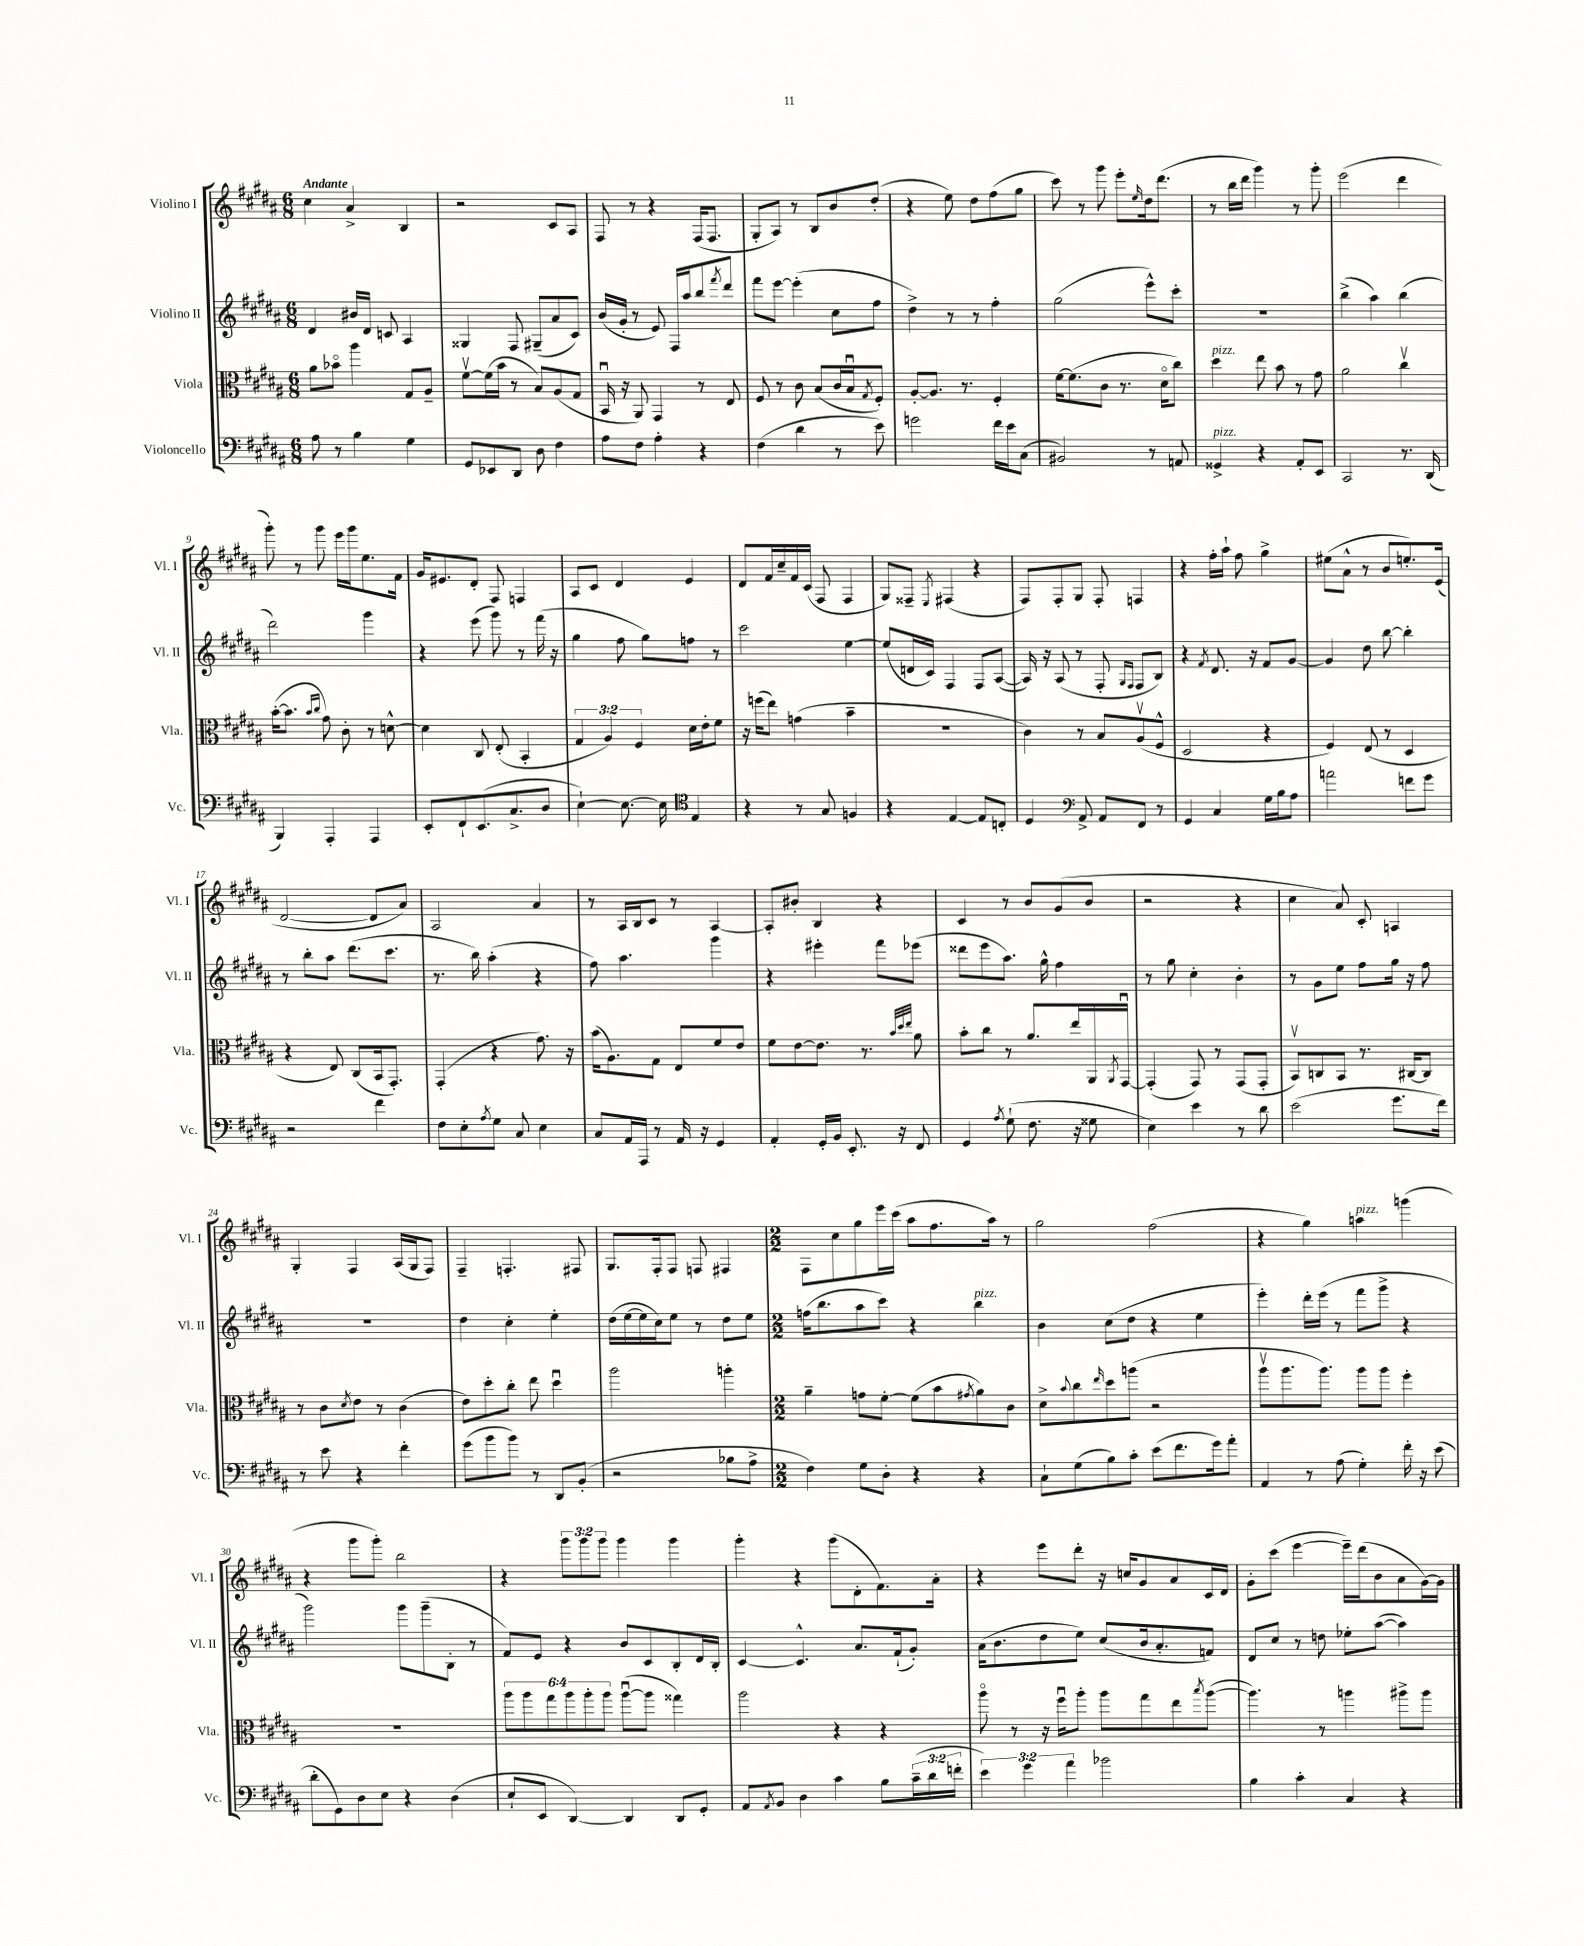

**kern	**kern	**kern	**kern
*part4	*part3	*part2	*part1
*staff4	*staff3	*staff2	*staff1
*I"Violoncello	*I"Viola	*I"Violino II	*I"Violino I
*I'Vc.	*I'Vla.	*I'Vl. II	*I'Vl. I
*clefF4	*clefC3	*clefG2	*clefG2
*k[f#c#g#d#a#]	*k[f#c#g#d#a#]	*k[f#c#g#d#a#]	*k[f#c#g#d#a#]
*M6/8	*M6/8	*M6/8	*M6/8
=1	=1	=1	=1
!	!	!	!LO:TX:a:B:t=Andante
8A#\	8a#\L	4d#/	4cc#\
8r	8b-X\J	.	.
4B\	4aa#\	16b#X/LL	4a#^/
.	.	16d#/JJ	.
.	.	8cn/	.
4G#\	8G#/L	4A#/	4B/
.	8A#~/J	.	.
=2	=2	=2	=2
8GG#/L	[8f#v\L	4G##X/	2r
8EE-X/	(16f#\L]	.	.
.	16b\JJ	.	.
8DD#/J	8r	8F#/	.
8D#\	8B/L)	(8G#X~/L	.
4F#\	(8A#/	8a#/	8c#/L
.	8G#/J	8c#/J)	8A#/J
=3	=3	=3	=3
8A#\L	16BBu/	(16b/LL	8F#/
.	16r	16g#'/JJ	.
8F#\J	8AA#/)	8r	8r
4A#'\	4GG#/	8e/)	4r
.	.	16F#/LL	.
.	.	16aa#/J	.
4r	8r	8bb/	(16F#/KL
.	.	.	8.F#/J
.	.	8qfff#/	.
.	8E/	8ddd#/J	.
=4	=4	=4	=4
(4F#\	8F#/	8fff#\L	8G#'/L
.	8r	[8eee\J	8A#/J)
4d#\	8c#\	(4eee'\]	8r
.	(8B/L	.	8B/L
8r	16c#/L	8cc#\L	8b/
.	16Bu/J	.	.
.	8qG#/	.	.
8e\)	8F#'/J)	8ff#\J	(8dd#'/J
=5	=5	=5	=5
2gn\	[8A#'/L	4dd#^\)	4r
.	8.A#/J]	.	.
.	.	8r	8ee\)
.	8.r	.	.
.	.	8r	8dd#\L
16f#\LL	4F#'/	4ff#'\	(8ff#\
16e\J	.	.	.
(8C#\J	.	.	8gg#\J
=6	=6	=6	=6
2BB#X/)	[16f#\KL	(2gg#\	8ccc#\)
.	(8.f#\]	.	.
.	.	.	8r
.	8c#\J	.	8ggg#\
.	8.r	.	8eee'\L
.	.	.	16qqee/
8r	.	8eee^^\L)	16dd#\k
.	16d#\KL	.	(8.ddd#\J
8AAn/	8cc#\J)	8ccc#'\J	.
=7	=7	=7	=7
!	!LO:TX:a:i:t=pizz.	!	!
!LO:TX:a:i:t=pizz.	!	!	!
4GG##X^/	4dd#\	2.r	8r
.	.	.	16bb\LL
.	.	.	16ddd#\JJ
4r	8ee\	.	4ggg#\)
.	8b\	.	.
8AA#'/L	8r	.	8r
8EE/J	8g#\	.	8ggg#'\
=8	=8	=8	=8
2CC#/	2a#\	(4bb^\	(2eee\
.	.	4aa#\)	.
8.r	4cc#v\	(4bb\	4ddd#\
(16DD#/	.	.	.
!!LO:LB:g=z
=9	=9	=9	=9
4BBB/)	([16b'\KL	2ddd#\)	8ggg#'\)
.	8.b\J]	.	.
.	.	.	8r
.	16qqb/LL	.	.
.	16qqcc#/JJ	.	.
4AAA#'/	8g#\)	.	8ggg#\
.	8c#'\	.	16eee\LL
.	.	.	16ggg#\J
4AAA#/	8r	4ggg#\	8.ee\
.	[8dn^^\	.	.
.	.	.	16f#\Jk
=10	=10	=10	=10
8EE'/L	4d\]	4r	16g#/KL
.	.	.	8.e#X/
8FF#`/	.	.	.
(8.EE/	8C#/	(8eee\	8d#'/J
.	(8E'/	8ggg#\)	8F#/
8.C#^/	.	.	.
.	4BB'/	8r	4Fn/
8D#/J	.	(16fff#\	.
.	.	16r	.
=11	=11	=11	=11
[4E`\)	6G#/	4gg#\	8A#/L
.	.	.	8c#/J
.	6A#/)	.	.
8.E\_	.	8ff#\	4d#/
.	6F#/	.	.
.	.	8gg#\L)	.
16E\]	.	.	.
*clefC4	*	*	*
4E/	16d#\LL	8ffn\J	4e/
.	16e'\J	.	.
.	8f#\J	8r	.
=12	=12	=12	=12
4r	16r	2ccc#\	8d#/L
.	(16ffn\KL	.	.
.	8ee\J)	.	16f#/L
.	.	.	16cc#~/
8r	(4gn\	.	16f#/
.	.	.	(16c#/JJ
8G#/	.	.	8F#/
4Fn/	4b~\	[4ee\	4F#/
=13	=13	=13	=13
4r	2.r	(8ee/L]	8G#/L)
.	.	16dn/L	8F##X~/J
.	.	16c#/JJ)	.
.	.	.	8qE/
[4E/	.	4F#/	(4F#X/
8E/L]	.	8F#/L	4r
8Cn'/J	.	([8A#/J	.
=14	=14	=14	=14
4D#/	4c#\)	16A#/])	8F#/L)
.	.	16r	.
.	.	(8A#/	8F#'/
*clefF4	*	*	*
8AA#^/	8r	8r	8G#/J
8AA#/L	8B/L	8F#'/	8F#'/
.	.	16qqG#/LL	.
.	.	16qqF#/JJ	.
8FF#/J	(8A#v/	8F#/L	4Fn/
8r	8F#^^/J	8B/J)	.
=15	=15	=15	=15
4GG#/	2D#/	4r	4r
.	.	8qf#/	.
4C#/	.	8.d#/	16ff#'\LL
.	.	.	16aa#`\JJ
.	.	.	8ff#\
.	.	16r	.
16G#\LL	4r	8f#/L	4gg#^\
16B\J	.	.	.
8A#\J	.	[8g#/J	.
=16	=16	=16	=16
2an\	4F#/)	4g#/]	(8ee#X\L
.	.	.	8a#^^\J
.	(8E/	8dd#\	8r
.	8r	[8bb\	8b/L
8fn\L	4D#/	4bb'\]	8.een'/)
8g#\J	.	.	.
.	.	.	(16e/Jk
!!LO:LB:g=z
=17	=17	=17	=17
2r	4r	8r	[2d#/
.	.	8bb'\L	.
.	8E/)	8aa#\J	.
.	(8C#/L	(8.ddd#\L	.
4f#\	16BB/k	.	8d#/L]
.	8.GG#'/J)	8.ccc#\J	.
.	.	.	8a#/J)
=18	=18	=18	=18
8F#\L	(4GG#'/	8.r	2A#/
8E'\	.	.	.
.	.	16bb\)	.
8qA#/	.	.	.
8G#\J	4r	(4aa#'\	.
8C#/	.	.	.
4E\	8.g#\)	4r	4a#/
.	16r	.	.
=19	=19	=19	=19
8C#/L	(16b\KL	8ff#\)	8r
.	8.A#\)	.	.
16AA#/L	.	4.aa#\	16A#/LL
16AAA#/JJ	.	.	16B/J
8r	8G#\J	.	8c#/J
16AA#/	8E/L	.	8r
16r	.	.	.
4GG#/	8f#/	4ggg#\	[4A#/
.	8e/J	.	.
=20	=20	=20	=20
4AA#'/	8f#\L	4r	8A#'/L]
.	[8e\	.	8b#X'/J
16GG#'/LL	8.e\J]	4eee#X'\	4B/
16BB/JJ	.	.	.
8.EE'/	.	.	.
.	8.r	.	.
.	.	8fff#\L	4r
16r	.	.	.
.	32qqb/LLL	.	.
.	32qqdd#/	.	.
.	32qqee/JJJ	.	.
8FF#/	8a#\	(8eee-X\J	.
=21	=21	=21	=21
4GG#/	8b'\L	8ddd##X\L	4c#/
.	8cc#\J	8eee\	.
8qA#/	.	.	.
(8G#`\	8r	8.aa#\J)	8r
8.F#\	8.a#/L	.	8b/L
.	.	16gg#^^\	.
.	.	4ff#\	(8g#/
16r	16ee/L	.	.
8G##X\	16AA#/	.	8b/J
.	8qAA#/	.	.
.	[16GG#u/JJ	.	.
=22	=22	=22	=22
4E\)	(4GG#'/]	8r	2r
.	.	8gg#\	.
4e\	8GG#/)	4cc#'\	.
.	8r	.	.
8r	(8GG#/L	4b'\	4r
8d#\	8GG#'/J	.	.
=23	=23	=23	=23
(2e\	8BBv/L)	8r	4cc#\
.	8Cn/	8g#\L	.
.	8BB/J	8ee\J	8a#/)
.	8.r	8ff#\L	8c#'/
8.g#\L	.	16gg#\Jk	4An/
.	[16C#X/KL	16r	.
.	8C#/J]	8ff#\	.
16f#\Jk)	.	.	.
!!LO:LB:g=z
=24	=24	=24	=24
8r	8r	2.r	4G#'/
8e\	8c#\L	.	.
.	8qd#/	.	.
4r	8e\J	.	4F#/
.	8r	.	.
4f#'\	(4c#\	.	(16A#/LL
.	.	.	16G#/J
.	.	.	8F#/J)
=25	=25	=25	=25
(8g#\L	8e\L)	4dd#\	4F#~/
8b\	8dd#'\	.	.
8b\J)	8cc#'\J	4cc#'\	4.Fn'/
8r	8ee\	.	.
8DD#/L	4dd#u\	4ee'\	.
(8BB'/J	.	.	8F#X/
=26	=26	=26	=26
2r	2aa#\	(16dd#\LL	8.G#/L
.	.	[16ee\	.
.	.	16ee\]	.
.	.	16cc#\J)	16F#'/k
.	.	8ee\J	8F#/J
.	.	8r	8Fn/
8B-X\L	4aan'\	8dd#\L	4F#X/
8A#^\J	.	8ee\J	.
=27	=27	=27	=27
*M2/2	*M2/2	*M2/2	*M2/2
4F#\)	4a#~\	(16ffn\KL	8F#\L
.	.	8.bb\	.
.	.	.	8cc#\
8G#\L	8gn\L	8aa#\	8gg#\
8D#'\J	[8f#'\J	8ccc#\J)	16eee\L
.	.	.	(16ccc#\JJ
4r	(8f#\L]	4r	8aa#\L
.	8b\	.	8.ff#\
.	8qg#X/	.	.
!	!	!LO:TX:a:i:t=pizz.	!
4r	8a#\)	4bb\	.
.	.	.	16aa#\Jk)
.	8c#\J	.	8r
=28	=28	=28	=28
8C#`\L	8d#^\L	4b\	2gg#\
.	8qqb/	.	.
(8G#\	8cc#\	.	.
.	16qqee/	.	.
8B\)	8dd#\	(8cc#\L	.
8c#'\J	(8aan\J	8dd#\J	.
(8e\L	2r	4r	(2ff#\
8.f#\	.	.	.
.	.	4ee\	.
16g#\k)	.	.	.
8a#'\J	.	.	.
=29	=29	=29	=29
4AA#/	8aa#v\L	4eee'\)	4r
.	8.aa#\	.	.
8r	.	16ddd#'\LL	4gg#\)
.	8.aa#\J)	(16eee\JJ	.
(8A#\	.	8r	.
!	!	!	!LO:TX:a:i:t=pizz.
4G#'\)	8aa#\L	8fff#\L	4aan\
.	8aa#\J	8ggg#^\J	.
16f#'\	4ff#'\	4r	(4gggn\
16r	.	.	.
(8e\	.	.	.
!!LO:LB:g=z
=30	=30	=30	=30
8d#'\L	1r	2ggg#\)	4r
8GG#\)	.	.	.
8D#\	.	.	8ggg#\L
8E\J	.	.	8ggg#'\J)
4r	.	8ggg#\L	2bb\
.	.	(8ggg#~\	.
(4D#\	.	8B'\J	.
.	.	8r	.
=31	=31	=31	=31
8E`/L	12aa#\L	8f#/L)	4r
.	12aa#\	.	.
8EE/J	.	8e/J	.
.	12gg#\	.	.
[4DD#/)	12aa#\	4r	12ggg#\L
.	12aa#'\	.	12ggg#\
.	12aa#\J	.	12ggg#\J
4DD#/]	([8aa#u\L	8b/L	4ggg#\
.	8aa#\J]	8c#/	.
8DD#/L	4gg##X\)	8B'/	4ggg#\
8GG#'/J	.	16d#/L	.
.	.	16B'/JJ	.
=32	=32	=32	=32
8AA#/L	2aa#\	[4c#/	4ggg#'\
8qAA#/	.	.	.
8BB/J	.	.	.
4D#\	.	4.c#^^/]	4r
4c#\	4r	.	(8ggg#\L
.	.	8.a#/L	8d#'\
8B\L	4r	.	8.f#\)
.	.	(16f#`/k	.
(24c#~\L	.	8g#'/J)	.
24d#\	.	.	.
.	.	.	16a#'\Jk
24fn'\JJ	.	.	.
=33	=33	=33	=33
6e\)	8aa#\	(16a#\KL	4r
.	.	8.b\	.
.	8r	.	.
6g#\	.	.	.
.	16r	8dd#\	8eee\L
.	16ff#u\KL	.	.
6a#\	.	.	.
.	8aa#'\J	8ee\J)	8ddd#'\J
2b-X\	8aa#\L	(8cc#/L	16r
.	.	.	16ccn/KL
.	8gg#\	16b/k	8g#/
.	.	8.a#'/	.
.	8ee\	.	8a#/
.	8qbb/	.	.
.	([8aa#\J	8fn/J)	16c#/L
.	.	.	16d#/JJ
=34	=34	=34	=34
4B\	4.aa#\])	8d#/L	8g#'\L
.	.	8cc#/J	(8ccc#\J
4c#'\	.	8r	[4eee\
.	8r	8ddn\	.
4C#/	4aan\	8ee-X'\L	16eee~\LL])
.	.	.	(16ddd#\J
.	.	([8aa#\J	8b\
4r	8aa#X^\L	4aa#\])	8a#\
.	8aa#\J	.	[16g#\L)
.	.	.	16g#\JJ]
==	==	==	==
*-	*-	*-	*-
